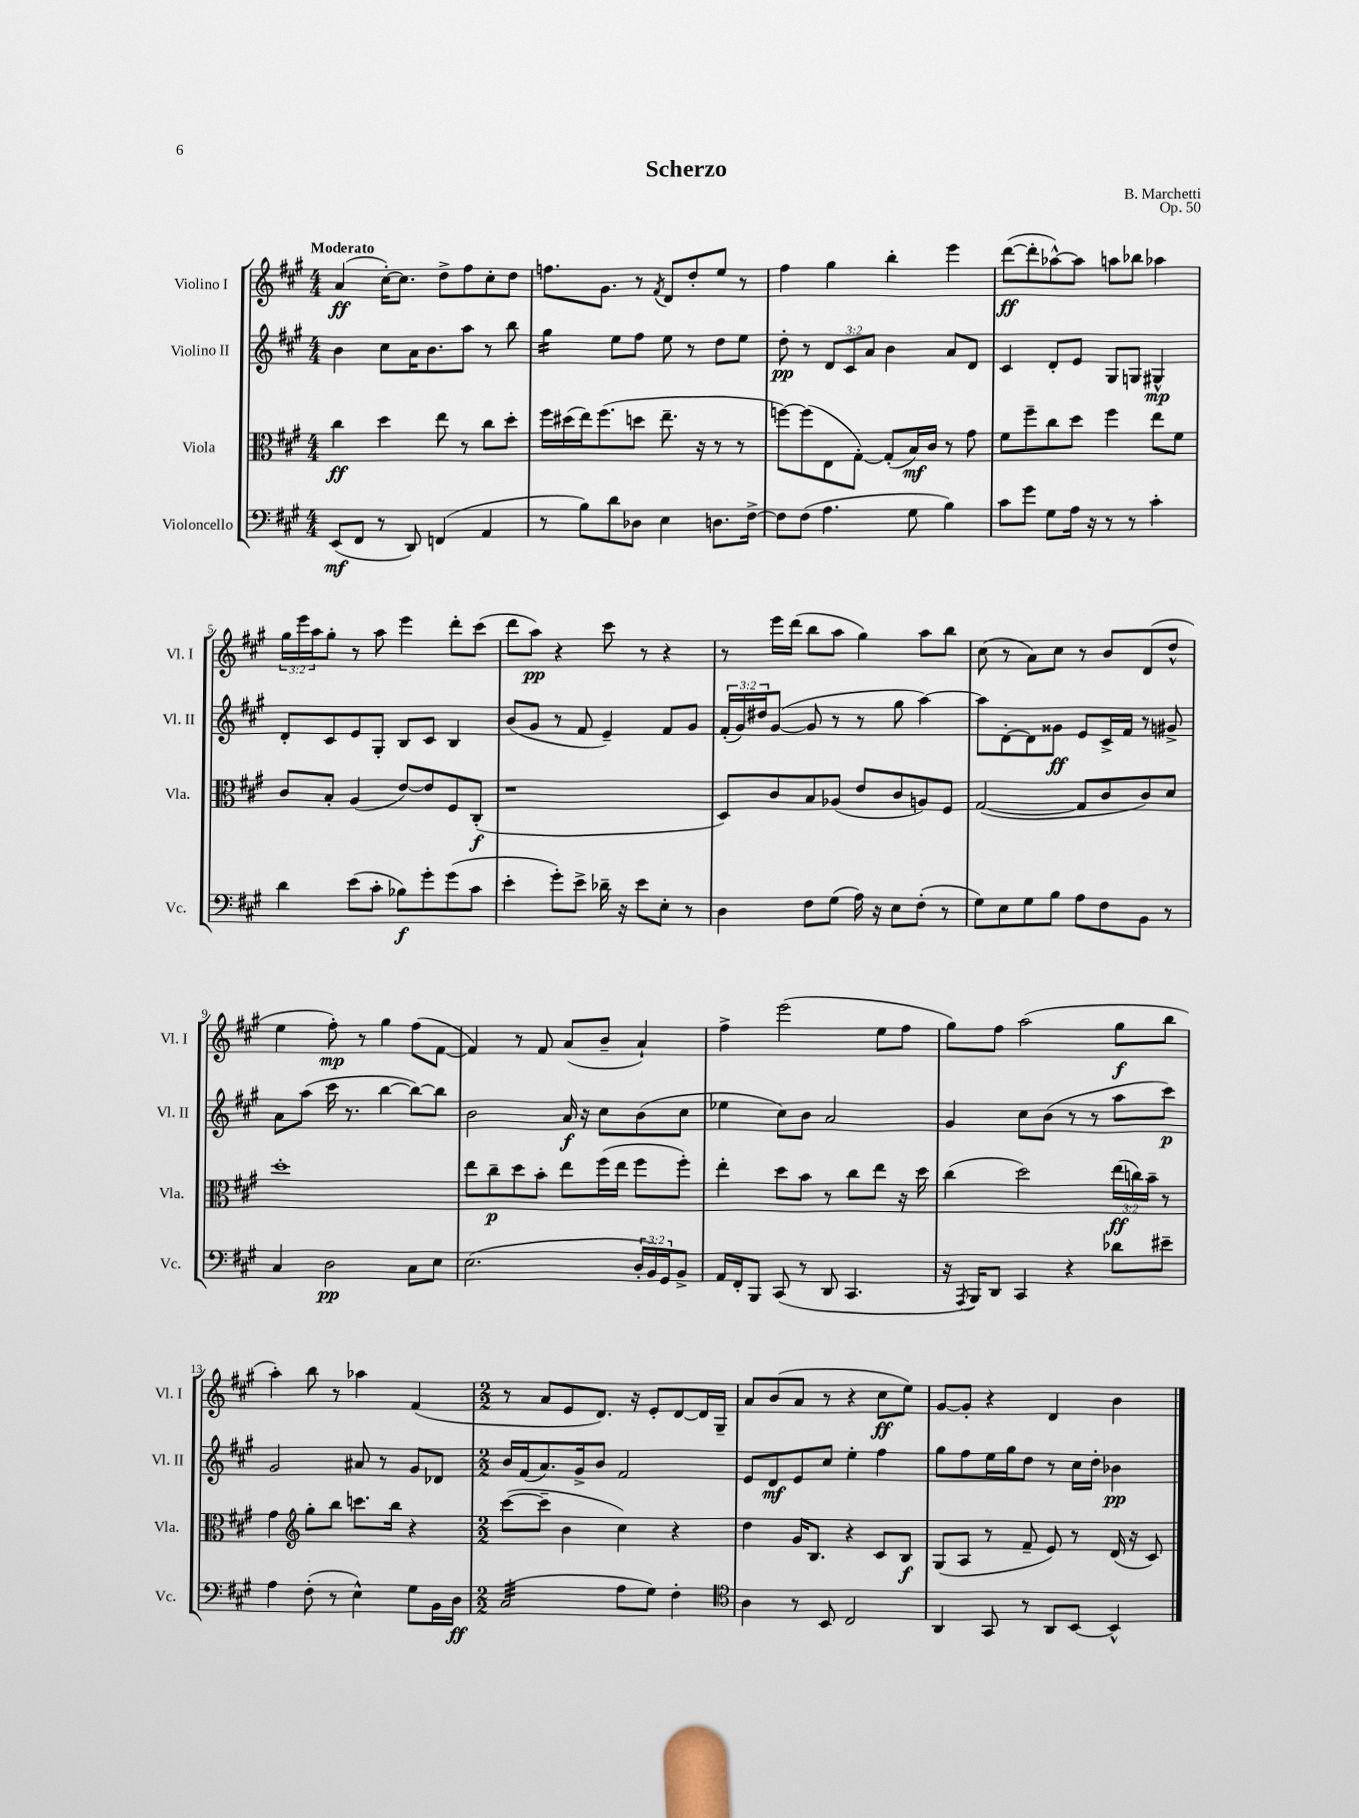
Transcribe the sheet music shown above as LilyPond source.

\header { title = "Scherzo" composer = "B. Marchetti" opus = "Op. 50" }
<<
\new StaffGroup <<
\new Staff = "s0" \with { instrumentName = "Violino I" shortInstrumentName = "Vl. I" } {
    \clef treble \key a \major \numericTimeSignature \time 4/4 \override Staff.TupletNumber.text = #tuplet-number::calc-fraction-text \tempo "Moderato"
    a'4\ff( cis''16~-.) cis''8. d''8-> fis''8 cis''8-. d''8 |
    f''8. gis'8. r8 \acciaccatura { fis'8 } d'8 d''8-. e''8 r8 |
    fis''4 gis''4 b''4-. e'''4 |
    d'''8~\ff( d'''8-. aes''8~-^) aes''8 a''8 bes''8 aes''4 |
    \tuplet 3/2 { gis''16 e'''16 a''16 } gis''8-. r8 a''8 e'''4 d'''8-. cis'''8( |
    d'''8 a''8\pp) r4 cis'''8 r8 r4 |
    r8 e'''16 d'''16( b''8 a''8 gis''4) a''8 b''8 |
    cis''8( r8 a'8) cis''8 r8 b'8 d'8( d''8-^ |
    e''4 fis''8-.\mp) r8 gis''4 fis''8( fis'8~ |
    fis'4) r8 fis'8 a'8( b'8-- a'4-!) |
    fis''4-> e'''2( e''8 fis''8 |
    gis''8) fis''8 a''2( gis''8\f b''8 |
    a''4-.) b''8 r8 aes''4 fis'4( |
    \numericTimeSignature \time 2/2 r8 a'8 e'8 d'8.) r16 e'8-. d'8~ d'16 gis16-- |
    a'8 b'8( a'8 r8 r4 cis''8\ff e''8) |
    gis'8~ gis'8-. r4 d'4 b'4 \bar "|." |
}
\new Staff = "s1" \with { instrumentName = "Violino II" shortInstrumentName = "Vl. II" } {
    \clef treble \key a \major \numericTimeSignature \time 4/4 \override Staff.TupletNumber.text = #tuplet-number::calc-fraction-text
    b'4 cis''8 a'16 b'8. a''8 r8 b''8 |
    gis''4:16 e''8 fis''8 e''8 r8 d''8 e''8 |
    d''8-.\pp r8 \tuplet 3/2 { d'8 cis'8 a'8 } b'4 a'8 d'8 |
    cis'4 d'8-. e'8 gis8 g8 gis4-^\mp |
    d'8-. cis'8 e'8 gis8-. b8 cis'8 b4 |
    b'8( gis'8 r8 fis'8 e'4--) fis'8 gis'8 |
    \tuplet 3/2 { fis'16-.( gis'16) dis''16 } gis'8~( gis'8 r8 r8 gis''8 a''4~) |
    a''8 d'8~-. d'8 gisis'8\ff e'8 cis'16-> fis'16 r8 gis'8-> |
    a'8 a''8( cis'''16 r8. b''4~ b''8~) b''8 |
    b'2 a'16\f r16 cis''8 b'8( cis''8 |
    ees''4 cis''8) b'8 a'2 |
    gis'4 cis''8 b'8( r8 r8 a''8 cis'''8\p) |
    gis'2 ais'8 r8 gis'8 des'8 |
    \numericTimeSignature \time 2/2 b'16 fis'16( a'8.) gis'16-> b'8 fis'2 |
    e'8 d'8\mf e'8 cis''8 e''4-. fis''4 |
    gis''8 fis''8 e''16 gis''16 d''8 r8 cis''16 d''16-. bes'4\pp \bar "|." |
}
\new Staff = "s2" \with { instrumentName = "Viola" shortInstrumentName = "Vla." } {
    \clef alto \key a \major \numericTimeSignature \time 4/4 \override Staff.TupletNumber.text = #tuplet-number::calc-fraction-text
    cis''4\ff d''4 e''8 r8 cis''8 d''8-. |
    fis''16 dis''16( e''16) fis''8.( d''8 e''8.-- r16 r8 r8 |
    f''8~) f''8( e8 gis8~-.) gis8-.( b16\mf) cis'16 r8 gis'8 |
    fis'8 fis''8-- cis''8 d''8 fis''4 e''8 fis'8 |
    cis'8 b8-. a4( e'8~) e'8 fis8 cis8-.\f( |
    r1 |
    d8) cis'8 b8 aes8( e'8 cis'8 a8) fis8 |
    gis2~( gis8 cis'8 cis'8) d'8 |
    d''1-. |
    e''8 cis''8--\p d''8 b'8-. e''8 fis''16( e''16 fis''8 fis''8-.) |
    e''4-. d''8 b'8 r8 cis''8 e''8 r16 d''16 |
    cis''4( d''2) \tuplet 3/2 { e''16\ff( c''16) b'16-- } r8 |
    gis'4 \clef treble gis''8-. b''8 c'''8. b''16 r4 |
    \numericTimeSignature \time 2/2 cis'''8~( cis'''8-- b'4 cis''4) r4 |
    d''4 gis'16 b8. r4 cis'8 b8\f |
    gis8( a8 r8 fis'8-- e'8) r8 d'16( r16 cis'8) \bar "|." |
}
\new Staff = "s3" \with { instrumentName = "Violoncello" shortInstrumentName = "Vc." } {
    \clef bass \key a \major \numericTimeSignature \time 4/4 \override Staff.TupletNumber.text = #tuplet-number::calc-fraction-text
    e,8\mf( fis,8 r8 d,8) f,4( a,4 |
    r8 b8) d'8 des8 e4 d8. fis16~-> |
    fis8 fis8( a4. gis8 b4) |
    cis'8 gis'8 gis8 a16 r16 r8 r8 cis'4-. |
    d'4 e'8( cis'8-. bes8\f) gis'8-. gis'8( cis'8 |
    e'4-. gis'8-.) e'8-> des'16-- r16 e'8 e8-. r8 |
    d4 fis8 gis8( a16) r16 e8 fis8-.( r8 |
    gis8) e8 gis8 b8 a8 fis8 b,8 r8 |
    cis4 d2\pp cis8 e8 |
    e2.( \tuplet 3/2 { d16-. b,16) gis,16 } b,8-> |
    a,16 fis,16-. b,,8 cis,8( r8 d,8 cis,4. |
    r16 \acciaccatura { a,,8 } b,,16) d,8 cis,4 r4 des'8 eis'8-- |
    a4 fis8-.( r8 e4-^) gis8 b,16 d16\ff |
    \numericTimeSignature \time 2/2 cis2:32( a8 gis8) fis4-. |
    \clef tenor a4 r8 b,8 cis2 |
    a,4 gis,8 r8 a,8 b,8~ b,4-^ \bar "|." |
}
>>
>>
